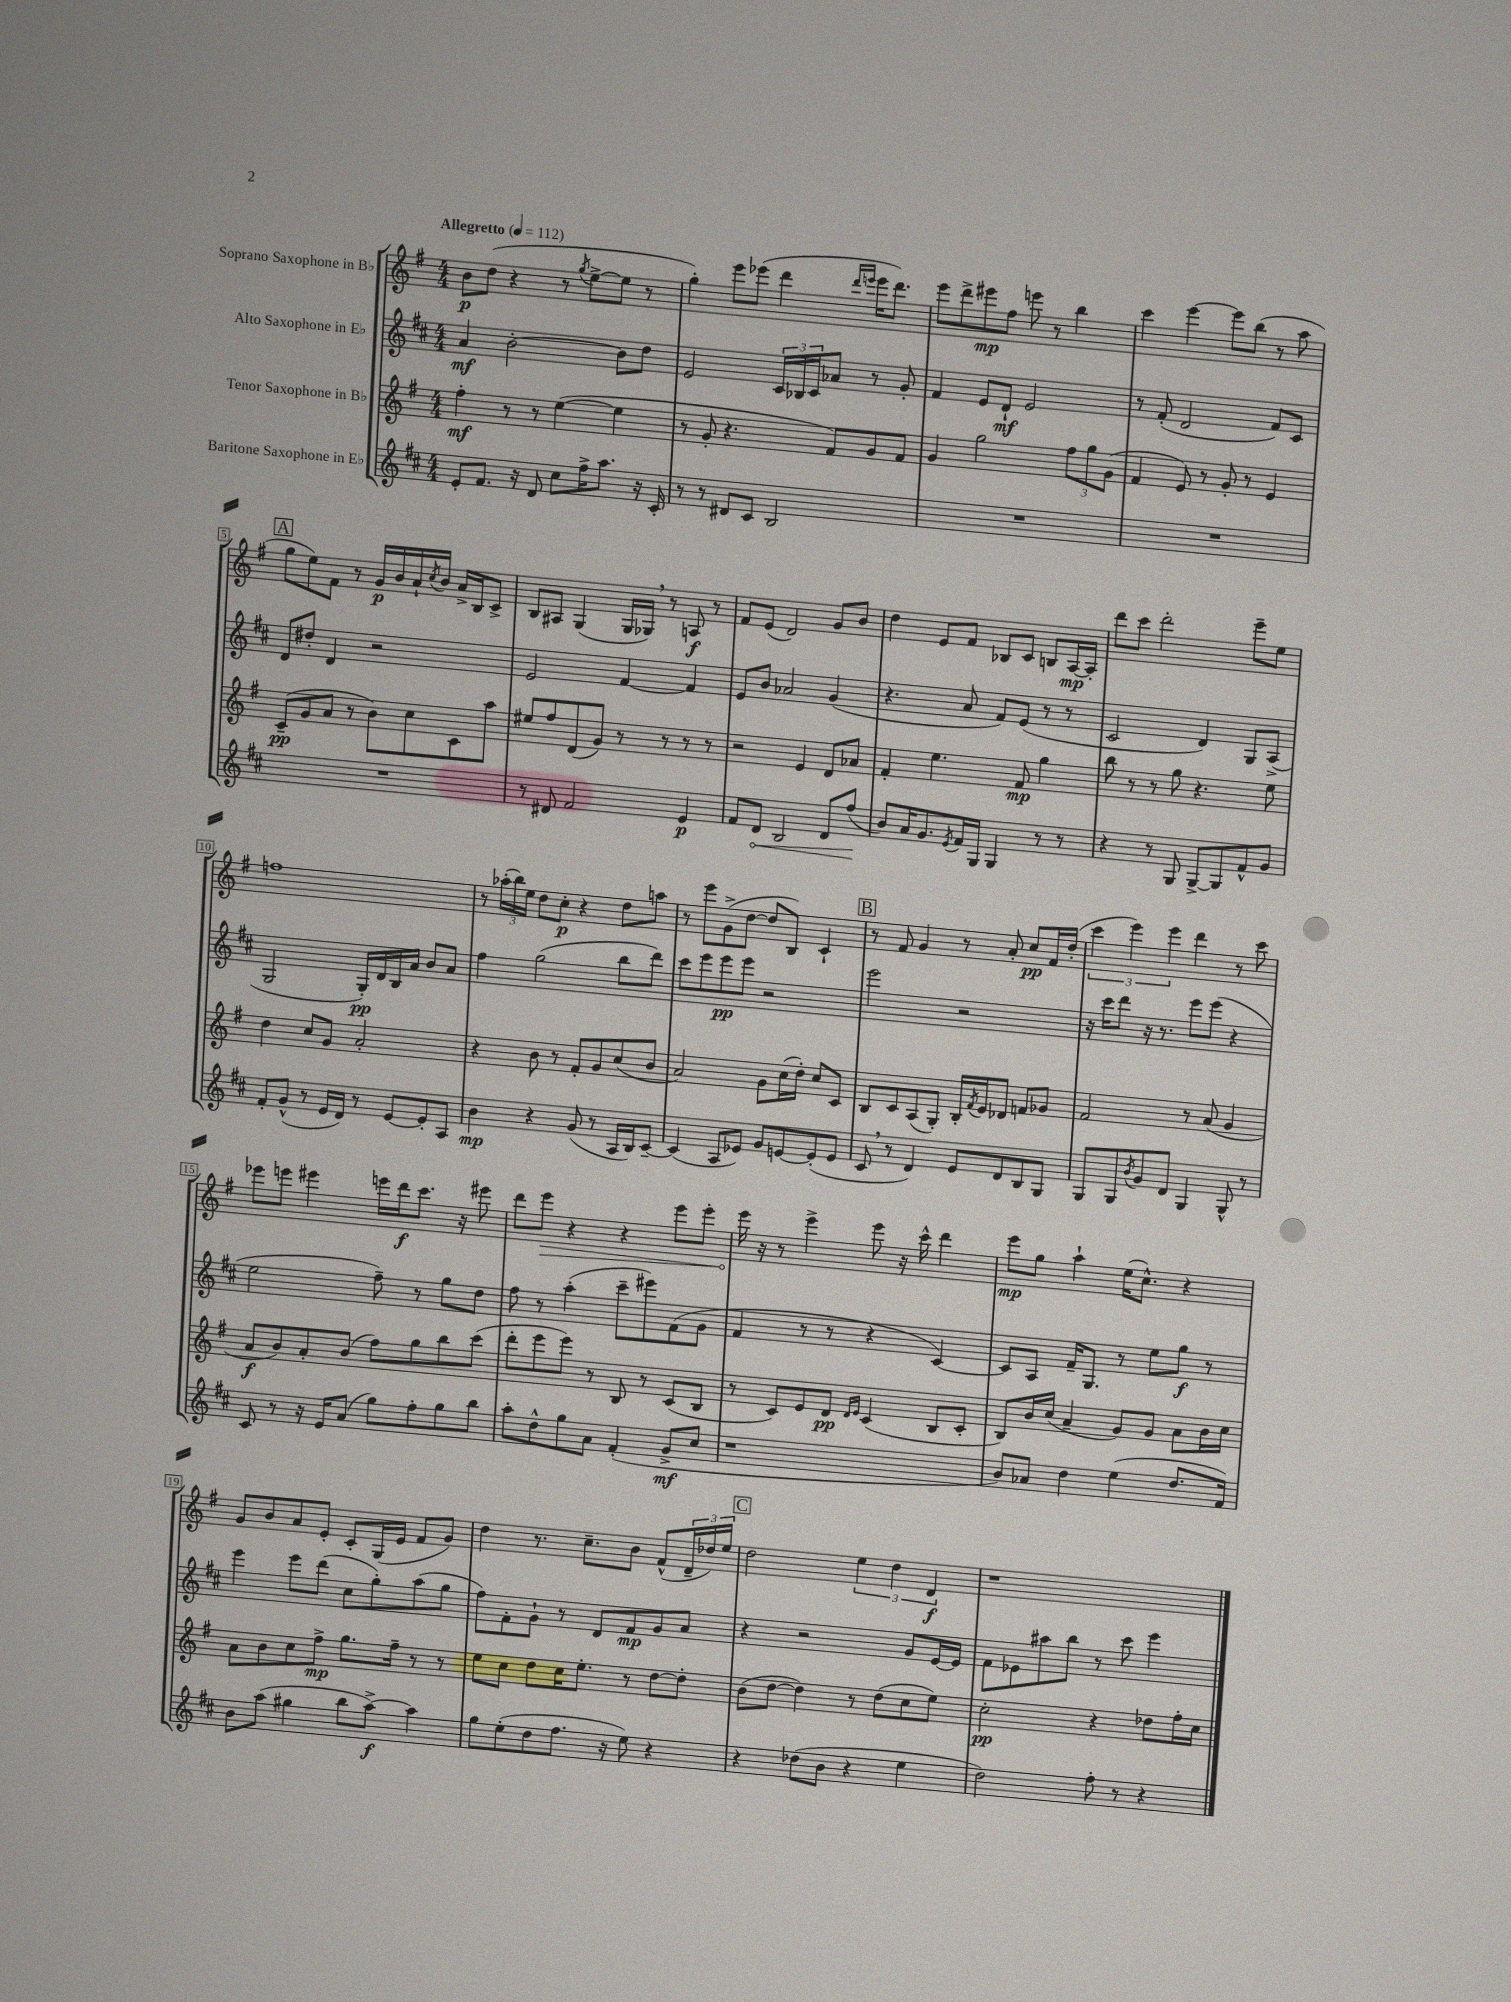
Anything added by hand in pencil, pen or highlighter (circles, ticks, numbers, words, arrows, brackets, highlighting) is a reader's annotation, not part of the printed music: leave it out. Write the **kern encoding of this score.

**kern	**kern	**kern	**kern
*staff4	*staff3	*staff2	*staff1
*clefG2	*clefG2	*clefG2	*clefG2
*k[f#c#]	*k[f#]	*k[f#c#]	*k[f#]
*M4/4	*M4/4	*M4/4	*M4/4
*MM112	*MM112	*MM112	*MM112
8e'	4ff#'	4a	8b
8.f#	.	.	(8dd
.	8r	[2b'	4r
16r	.	.	.
8d	8r	.	.
8cc#	([4ee	.	8r
.	.	.	8qgg
16ff#^	.	.	[8ee^
8.aa	.	.	.
.	4ee]	8b]	8ee]
16r	.	8dd	8r
16c#'	.	.	.
=	=	=	=
8r	8r	2e	4gg')
8r	8g'	.	.
8d#	4.r	.	8eee
8c#	.	.	(8eee-
2B	.	24c#	4ddd
.	.	24B-	.
.	.	24c#	.
.	8f#)	8a-	.
.	.	.	16qqddd
.	.	.	16qqeee
.	8g	8r	16eee
.	.	.	8.ddd)
.	8f#	8g'	.
=	=	=	=
1r	4g	4f#	8eee
.	.	.	8ddd^
.	2gg	8e	8eee#
.	.	8d`	8ff#
.	.	2e	8eee
.	.	.	8r
.	12ff#	.	4bb
.	12gg	.	.
.	(12g	.	.
=	=	=	=
1r	4f#	8r	4ccc
.	.	(8f#'	.
.	8e)	2d	[4eee
.	8r	.	.
.	8g'	.	8eee]
.	8r	.	(8bb
.	4e	8f#)	8r
.	.	8c#	8aa
=	=	=	=
1r	(8c~	8d	8gg
.	8g	8dd#'	8ee)
.	8a	4d	8f#
.	8r	.	8r
.	8b)	2r	16g
.	.	.	16b
.	8cc	.	16a`
.	.	.	8qcc
.	.	.	16b
.	8c	.	16a^
.	.	.	16B
.	8aa	.	8c^
=	=	=	=
8r	8ee#	2e	8B
8d#	8ff#	.	8A#
2f#	(8d	.	(4G
.	8g)	.	.
.	8r	[4f#	16G
.	.	.	16G-)
.	8r	.	8r
4e	8r	4f#]	8A
.	8r	.	8r
=	=	=	=
8f#	2r	8e	8f#
8d	.	8b	(8e
2B	.	2a-	2d)
.	4e	.	.
8d	8d	(4g	8g
(8ff#	8a-	.	8b
=	=	=	=
8b)	4f#'	4.r	4dd
16a	.	.	.
8.g	.	.	.
.	4.ee	.	8e
8qe	.	.	.
16f#	.	8a	8f#
16G	.	.	.
4G	.	8f#)	8B-
.	8f#	(8e	8c
8r	4gg	8r	8B
8r	.	8r	[16A
.	.	.	16A']
=	=	=	=
4r	8bb	2c#	8ddd
.	8r	.	8ccc
8r	8r	.	2ddd'
8G	8gg	.	.
[8G^	4.r	4d)	.
8G]	.	.	.
8f#^^	.	8G	8eee~
8g	8ee	(8A^	8ee
=	=	=	=
8f#'	4dd	2G	1ff
(8g^^	.	.	.
8r	8cc	.	.
16e	8g	.	.
16d)	.	.	.
8r	2a'	16G')	.
.	.	16d	.
[8e	.	16B	.
.	.	16a	.
8e']	.	8b	.
8A	.	8a	.
=	=	=	=
4b	4r	4ff#	8r
.	.	.	(24aa-'
.	.	.	24bb)
.	.	.	24ee
4r	8b	(2gg	8dd
.	8r	.	8cc'
(8g	8f#'	.	4r
8r	8g	.	.
16A	(8cc	8bb	8dd
16B)	.	.	.
[8c#~	8b	8ddd)	8aa
=	=	=	=
(4c#]	2a)	8ccc#	8r
.	.	8eee	8eee
8A	.	8eee	(8g^
8e-)	.	8eee	[8dd
8g	8g	2r	8dd]
[8e	(16cc	.	8B)
.	16dd')	.	.
(8e']	8cc	.	4c`
8e	8c	.	.
=	=	=	=
8c#	8B	2eee	8r
8r	8c	.	8f#
4d)	(8A	.	4g
.	8G')	.	.
8e	16B'	2r	8r
.	8qf#	.	.
.	16e	.	.
8d	8d-	.	8a'
8B	8f	.	8cc
8G	8g-	.	16f#
.	.	.	(16dd'
=	=	=	=
8G	2f#	16r	6ccc
.	.	16ccc#	.
8G	.	8ddd	.
.	.	.	6eee)
8qb	.	.	.
8g	.	16r	.
.	.	8.r	.
.	.	.	6eee
8d	.	.	.
4G	8r	8eee	4ddd
.	(8a	(8eee	.
8G^^	4g	4r	8r
8r	.	.	8ccc
=	=	=	=
8c#	8a	2ee	8eee-
8r	8b)	.	8eee
16r	8a'	.	4eee#
16e	.	.	.
(8a	(8b	.	.
8gg)	8ff#)	8ff#~)	16eee
.	.	.	16ddd
8ff#'	8gg	8r	8.ccc
8gg	8bb	8gg	.
.	.	.	16r
8bb	(8ccc	8dd	8eee#
=	=	=	=
8aa'	8ddd'	8ff#	8ddd
8dd^^	8eee	8r	8eee
8gg	8eee)	(4aa'	4r
8a	8r	.	.
(4f#'	8B	8ccc#~	4r
.	8r	8eee#)	.
8g^	(8c	(8f#	8eee
8cc#	8B	8g	8eee'
=	=	=	=
1r	8r	4f#	16eee
.	.	.	16r
.	8c)	.	8r
.	8e	8r	4eee^
.	8d	8r	.
.	16qqd	.	.
.	16qqe	.	.
.	(4c	4r	8eee
.	.	.	16r
.	.	.	16ccc^^
.	8B	[4c#)	4ddd
.	8c'	.	.
=	=	=	=
8b)	8B)	8c#]	8eee
8a-	16b	8A	8gg
.	(16cc	.	.
4dd	4a~	16f#~	4aa`
.	.	8.G	.
(4ee	8g)	8r	(16ee
.	.	.	8.cc^^)
.	8g	8ee	.
8.dd	8a	8gg	4r
.	16b	8r	.
16f#)	16cc	.	.
=	=	=	=
8b	8a	4eee	8g
(8aa	8b	.	8b
4gg#	8cc	8eee	8a
.	8ff#^	(8ddd	8e'
8bb	8.gg	8cc#	8c'
[8aa^)	.	8gg')	(16G
.	16ff#~	.	16e
4aa]	8r	(8aa	8f#
.	8r	8gg	8g)
=	=	=	=
8gg	8ee	8ff#)	4dd
(8ee'	8cc	8f#'	.
8dd	8dd	8g`	8.r
8.ff#	16cc	8r	.
.	8.ee'	.	8.cc~
.	.	8d	.
16r	.	.	.
8ee)	8r	8f#	8b
4r	[8dd	8g	(8f#^^
.	8dd']	8a	24d~
.	.	.	24dd-)
.	.	.	24ee
=	=	=	=
4r	(8b	4r	2dd
.	[8dd	.	.
(8dd-	4dd])	2r	.
8b	.	.	.
4r	8r	.	6ee
.	(8dd	.	.
.	.	.	6dd
4ee	8cc	8g	.
.	.	.	6d
.	8ee)	[16e	.
.	.	16e]	.
=	=	=	=
2dd)	2cc'	8f#	1r
.	.	8e-	.
.	.	8aa#	.
.	.	8bb	.
8ff#'	4r	8r	.
8r	.	8ccc#	.
4r	8dd-	4eee	.
.	16ff#'	.	.
.	16cc	.	.
==	==	==	==
*-	*-	*-	*-
